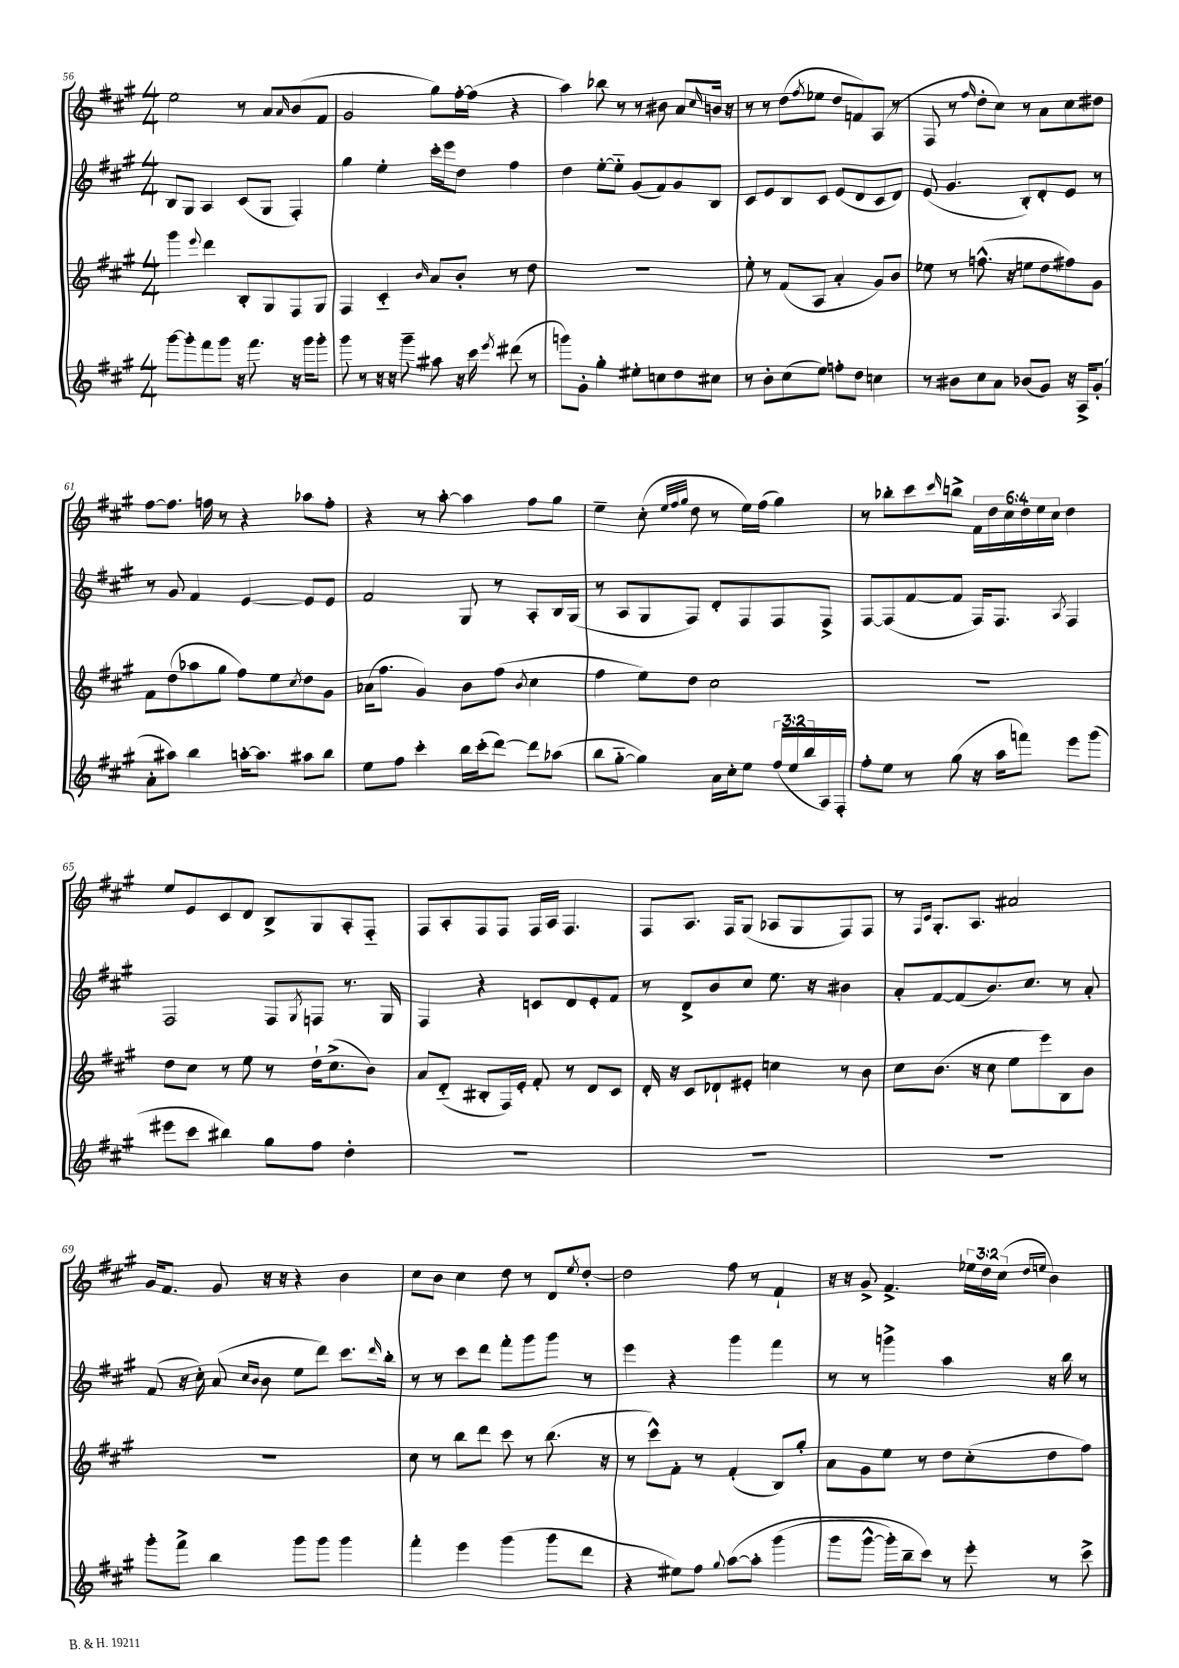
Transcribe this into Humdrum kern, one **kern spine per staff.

**kern	**kern	**kern	**kern
*staff4	*staff3	*staff2	*staff1
*clefG2	*clefG2	*clefG2	*clefG2
*k[f#c#g#]	*k[f#c#g#]	*k[f#c#g#]	*k[f#c#g#]
*M4/4	*M4/4	*M4/4	*M4/4
[8ggg#	4ggg#	8B	2ee
8ggg#']	.	8G#	.
.	8qqeee	.	.
8fff#	4ddd	4A	.
8ggg#	.	.	.
16r	8B'	(8c#	8r
8.fff#	.	.	.
.	8G#	8G#	8a
.	.	.	16qqa
16r	8F#	4F#')	(8b
16ggg#	.	.	.
8ggg#'	8G#	.	8f#
=	=	=	=
8ggg#	4F#	4gg#	2g#
8r	.	.	.
16r	4c#'~	4ee'	.
16r	.	.	.
8ggg#~	.	.	.
.	16qqb	.	.
8aa#	8a	16ccc#'	8gg#)
.	.	16eee	.
16r	8b'	8dd	[16ff#'
16ccc#	.	.	(16ff#]
8qeee	.	.	.
(8ddd#	8r	4ff#	4r
8r	8dd	.	.
=	=	=	=
8ggg)	1r	4dd	4aa)
8g#'	.	.	.
4gg#'	.	[8ee'	8bb-
.	.	8ee'~]	8r
8ee#'	.	(8g#	8r
8cc	.	8f#)	8b#
8dd	.	8g#	8a
.	.	.	16qqcc#
8cc#	.	8B	16b
.	.	.	16r
=	=	=	=
8r	8ee'	8c#	8r
8b'	8r	8e	8r
(8cc#	(8f#	8B	(8dd
.	.	.	8qff#
8ee)	8A	8c#	8ee-
8ff'	4a'	(8e	8dd
8dd	.	8d	8f)
4cc	8g#)	8c#	(8A
.	8b	8d)	8r
=	=	=	=
8r	8ee-	(8e	8F#
8b#	8r	4.g#	8r
.	.	.	16qqff#
8cc#	(8.ff^^	.	8dd'
8a	.	.	8cc#)
.	16r	.	.
(8b-	8ee	8B')	8r
8g#)	8dd	8d'	8a
16r	8ff#)	8e	8cc#
16A^	.	.	.
(8g#'	8g#	8r	8dd#
=	=	=	=
8a'	8f#	8r	[8ff#
8aa#)	(8dd	8g#	8.ff#]
4bb	8aa-	4f#	.
.	.	.	16ff
.	8gg#	.	8r
[16aa'	8ff#)	[4e	4r
8.aa]	.	.	.
.	8ee	.	.
.	8qcc#	.	.
8aa#	8dd	8e]	8aa-
8bb	8g#	8e	8ff'
=	=	=	=
8ee	(16a-	2f#	4r
.	8.ff#	.	.
8ff#	.	.	.
4ccc#'	4g#)	.	8r
.	.	.	[8aa'
16bb	8b	8G#	4aa]
(16ccc#'	.	.	.
[8ddd)	(8ff#	8r	.
.	8qb	.	.
8ddd]	4cc#	8A'	8ff#
(8aa-	.	16B	8gg#
.	.	(16G#	.
=	=	=	=
8bb	4ff#	8r	4ee~
[8gg#'~	.	8A	.
4gg#])	8ee)	8G#	(8cc#'
.	.	.	32qqee
.	.	.	32qqff#
.	.	.	32qqgg#
.	8dd	8F#)	8dd
16a	2cc#	8d'	8r
16cc#'	.	.	.
8ee	.	8F#	16ee)
.	.	.	(16ff#
(24ff#	.	8F#	4gg#)
24ee	.	.	.
24bb	.	.	.
16A)	.	8F#^	.
16F#'	.	.	.
=	=	=	=
8ff#'	1r	[8F#	8r
8ee	.	(8F#]	8bb-'
8r	.	[8f#	8ccc#
.	.	.	16qqccc#
(8gg#	.	8f#]	8bb^
16r	.	16F#)	24f#
.	.	.	24dd
16aa	.	8.F#	.
.	.	.	24cc#
8fff)	.	.	24dd
.	.	.	24ee
.	.	.	24cc#
.	.	8qA	.
8eee	.	4F#	4dd
(8ggg#	.	.	.
=	=	=	=
8eee#	8dd	2F#	8ee
8ccc#	8cc#	.	8e
4bb#)	8r	.	8c#
.	8ee	.	8d
8gg#	8r	8F#	8B^
.	.	8qG#	.
8ff#	16dd`	8F	8G#
.	(8.cc#^	.	.
4dd'	.	8.r	8A'
.	8b)	.	8F#'~
.	.	16G#	.
=	=	=	=
1r	8a	4F#	8F#
.	(8d'~	.	8A'
.	8B#'	4r	8F#
.	16F#)	.	8F#
.	16e'	.	.
.	8f#'	8c	16F#
.	.	.	16A
.	8r	8d	4.F#
.	8d	8e'	.
.	8c#	8f#	.
=	=	=	=
1r	16d'	8r	8F#
.	16r	.	.
.	8c#	8d^	8.A
.	8d-`	8b	.
.	.	.	16F#
.	8e#'	8cc#	(8G#
.	4cc	8.ee	8A-
.	.	.	8G#
.	.	16r	.
.	8r	4b#	8F#)
.	8b	.	8F#
=	=	=	=
1r	8cc#	8a'	8r
.	.	.	16qqF#
.	.	.	16qqc#
.	(8.b	[8f#	8.G#'
.	.	(8f#]	.
.	16r	.	8.A
.	8cc#	8.b)	.
.	8ee	.	2a#
.	.	8.cc#	.
.	8eee)	.	.
.	8B	8r	.
.	8b	8a'	.
=	=	=	=
8ggg#'	1r	(8f#	16g#
.	.	.	8.f#
8fff#^	.	16r	.
.	.	16cc#')	.
4bb	.	(8a	8g#
.	.	16qqcc#	.
.	.	16qqb	.
.	.	8b	16r
.	.	.	16r
8ggg#	.	8ee	4r
8ggg#	.	8ddd)	.
4ggg#	.	8.ccc#	4b
.	.	16qqddd	.
.	.	16bb'	.
=	=	=	=
4fff#'	8cc#	8r	8cc#
.	8r	8r	8b
4eee	8bb	8ccc#	4cc#
.	8ddd	8ddd	.
(4ggg#	8ccc#	8fff#'	8dd
.	8r	8ggg#	8r
8ggg#	(8.bb	8ggg#	8d
.	.	.	8qee
8ddd	.	8r	[8dd'
.	16r	.	.
=	=	=	=
4r	8r	4eee	2dd]
.	8ccc#^^)	.	.
8ee#)	8f#'	4r	.
8ff#	8r	.	.
8qqgg#	.	.	.
&([8aa	(4f#'	4ggg#	8ff#
8aa']	.	.	8r
(4ggg#	8B)	4fff#	4f#`
.	8gg#'	.	.
=	=	=	=
8ggg#	8a	8r	16r
.	.	.	16r
[8ggg#^^	8g#	8r	8g#^
16ggg#'])	8ee	4ggg^	4.f#^
16bb~	.	.	.
8ccc#&)	8r	.	.
8r	8dd	4aa	.
8eee'	(8cc#'	.	24ee-
.	.	.	24dd
.	.	.	(24cc#
.	.	.	16qqdd
.	.	.	16qqee
8r	8dd	16r	4b)
.	.	16bb	.
8ccc#^	8ff#)	8r	.
==	==	==	==
*-	*-	*-	*-
